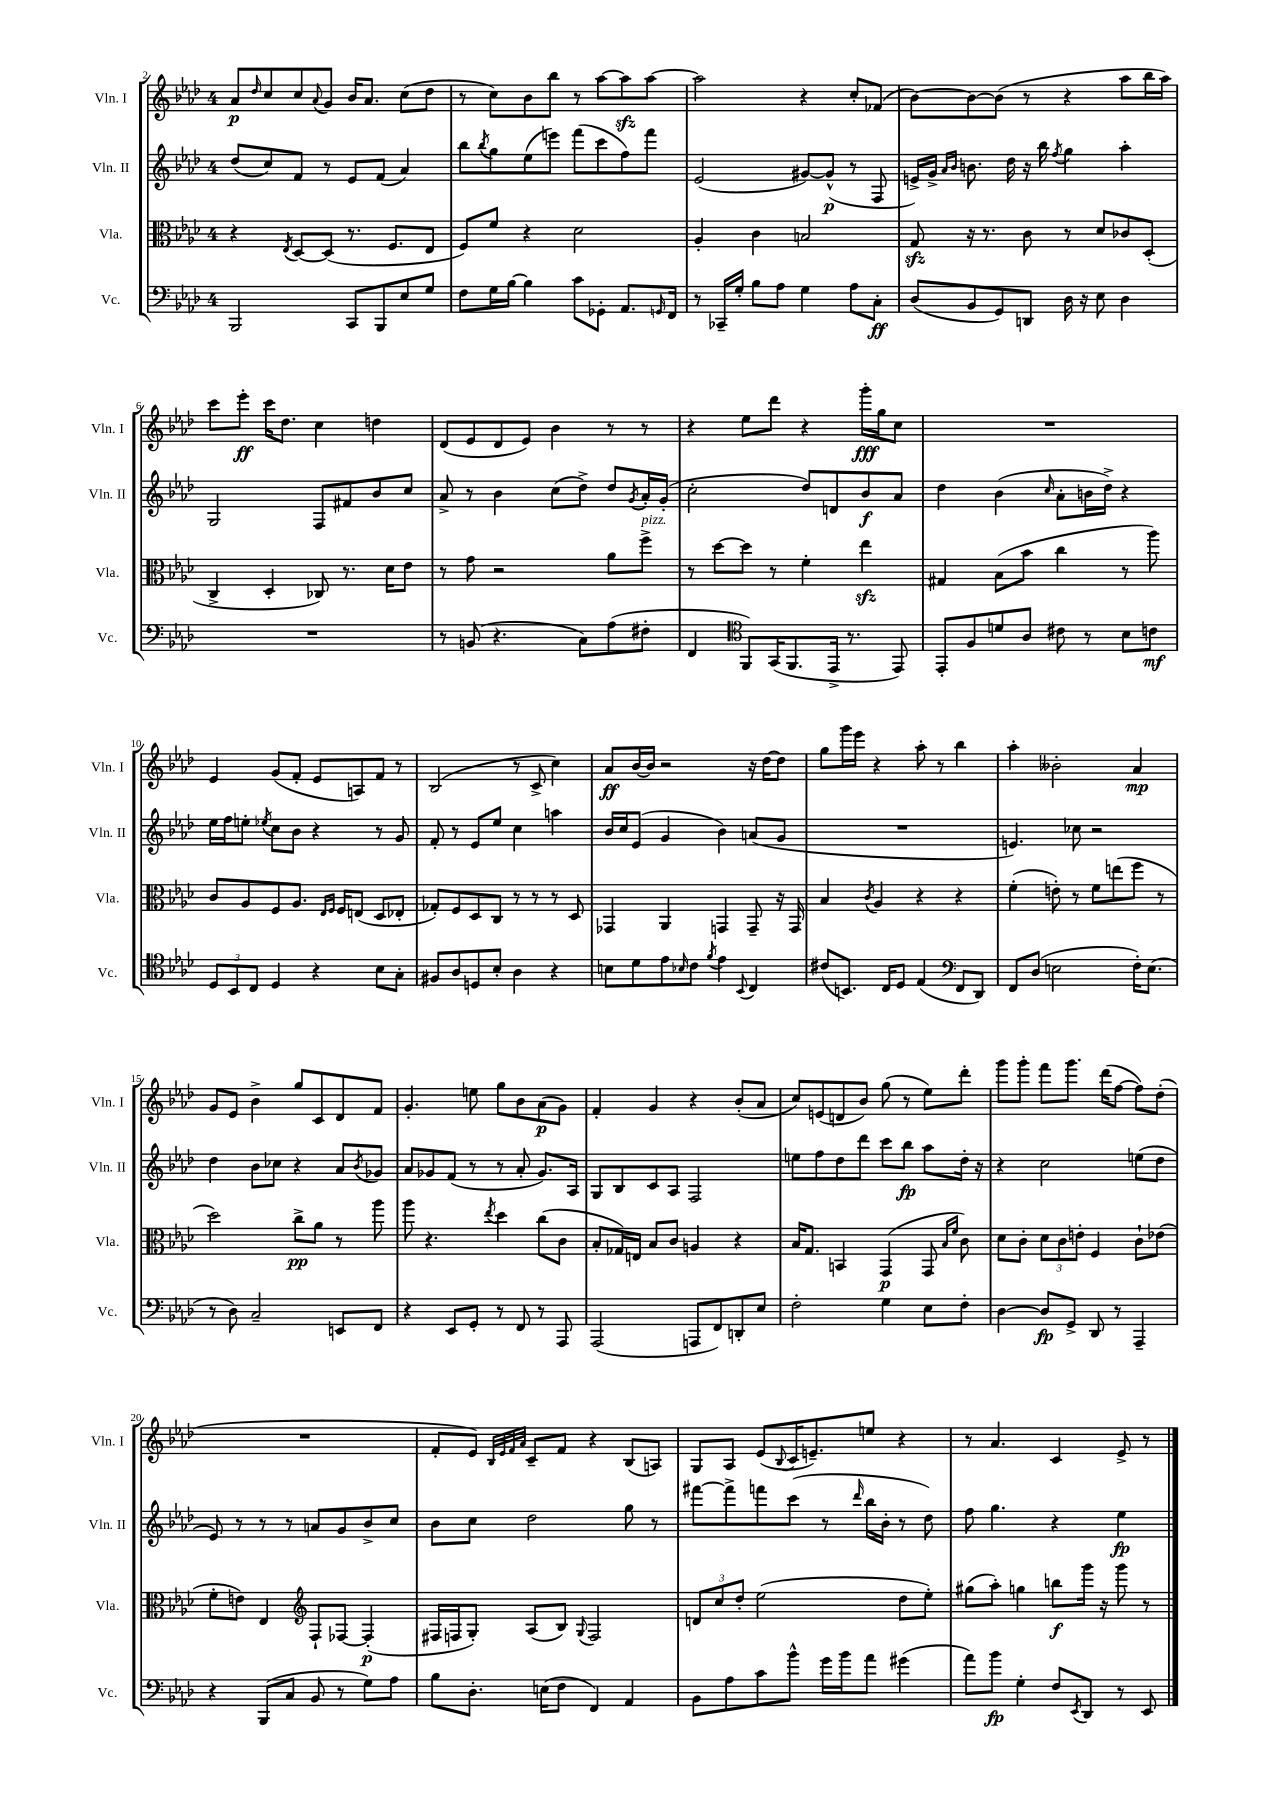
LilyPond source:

<<
\new StaffGroup <<
\new Staff = "s0" \with { instrumentName = "Vln. I" shortInstrumentName = "Vln. I" } {
    \clef treble \key aes \major \once \override Staff.TimeSignature.style = #'single-digit \time 4/4
    aes'8\p \grace { des''16 } c''8 c''8 \appoggiatura { aes'8 } g'8 bes'16 aes'8. c''8( des''8 |
    r8 c''8) bes'8 bes''8 r8 aes''8~ aes''8\sfz aes''8~ |
    aes''2 r4 c''8-. fes'8( |
    bes'8~) bes'8~ bes'8( r8 r4 aes''8 bes''16 aes''16) |
    c'''8 ees'''8-.\ff c'''16 des''8. c''4 d''4 |
    des'8( ees'8 des'8 ees'8) bes'4 r8 r8 |
    r4 ees''8 des'''8 r4 g'''16-.\fff g''16 c''8 |
    R1 |
    ees'4 g'8( f'8-. ees'8 a8) f'8 r8 |
    bes2( r8 c'8-> c''4) |
    aes'8\ff bes'16~ bes'16 r2 r16 des''16~ des''8 |
    g''8 g'''16 ees'''16 r4 aes''8-. r8 bes''4 |
    aes''4-. beses'2-. aes'4\mp |
    g'8 ees'8 bes'4-> g''8 c'8 des'8 f'8 |
    g'4.-. e''8 g''8 bes'8 aes'8\p( g'8) |
    f'4-. g'4 r4 bes'8-.( aes'8 |
    c''8) e'8( d'8 bes'8) g''8( r8 ees''8) des'''8-. |
    g'''8 g'''8-. f'''8 g'''8. des'''16( f''8~ f''8) des''8-.( |
    R1 |
    f'8-. ees'8) \grace { bes32 ees'32 f'32 aes'32 } c'8-- f'8 r4 bes8( a8) |
    g8 aes8 ees'8( \appoggiatura { bes8 } c'16 e'8.--) e''8 r4 |
    r8 aes'4. c'4 ees'8-> r8 \bar "|." |
}
\new Staff = "s1" \with { instrumentName = "Vln. II" shortInstrumentName = "Vln. II" } {
    \clef treble \key aes \major \once \override Staff.TimeSignature.style = #'single-digit \time 4/4
    des''8( c''8) f'8 r8 ees'8 f'8( aes'4) |
    bes''8 \acciaccatura { bes''8 } g''8 ees''8( e'''8) f'''8( c'''8 f''8) f'''8 |
    ees'2( gis'8~) gis'8-^\p( r8 f8 |
    e'16->) g'16-> \grace { aes'16 bes'16 } b'8. des''16 r16 bes''16 \acciaccatura { f''8 } g''4 aes''4-. |
    g2 f8 fis'8 bes'8 c''8 |
    aes'8-> r8 bes'4 c''8( des''8->) des''8 \acciaccatura { g'8 } aes'16-. g'16-.( |
    c''2-. des''8) d'8 bes'8\f aes'8 |
    des''4 bes'4( \grace { c''16 } aes'8-. b'16 des''16->) r4 |
    ees''16 f''16 e''8-. \acciaccatura { ees''8 } c''8 bes'8 r4 r8 g'8 |
    f'8-. r8 ees'8 ees''8 c''4 a''4 |
    bes'16 c''16 ees'8( g'4 bes'4) a'8( g'8 |
    R1 |
    e'4.) ces''8 r2 |
    des''4 bes'8 ces''8 r4 aes'8 \acciaccatura { bes'8 } ges'8 |
    aes'8 ges'8 f'8( r8 r8 aes'8-. ges'8.) aes16 |
    g8 bes8 c'8 aes8 f2 |
    e''8 f''8 des''8 des'''8 c'''8 bes''8\fp aes''8 des''16-. r16 |
    r4 c''2 e''8( des''8 |
    ees'8) r8 r8 r8 a'8 g'8 bes'8-> c''8 |
    bes'8 c''8 des''2 g''8 r8 |
    fis'''8~ fis'''8-> f'''8 c'''8( r8 \grace { des'''16 } bes''16 bes'16-. r8 des''8) |
    f''8 g''4. r4 ees''4\fp \bar "|." |
}
\new Staff = "s2" \with { instrumentName = "Vla." shortInstrumentName = "Vla." } {
    \clef alto \key aes \major \once \override Staff.TimeSignature.style = #'single-digit \time 4/4
    r4 \acciaccatura { ees8 } des8~ des8( r8. f8. ees8 |
    f8) f'8 r4 des'2 |
    aes4-. c'4 b2 |
    g8\sfz r16 r8. c'8 r8 des'8 ces'8 des8-.( |
    c4-> des4-. ces8) r8. des'16 ees'8 |
    r8 g'8 r2 aes'8 f''8->^\markup { \italic "pizz." } |
    r8 des''8~ des''8 r8 f'4-. ees''4\sfz |
    gis4 bes8( bes'8 c''4 r8 aes''8) |
    c'8 aes8 f8 aes8. \grace { ees16 f16 } f16 e8( des8 ees8-. |
    ges8-.) f8 des8 c8 r8 r8 r8 des8 |
    ges,4 aes,4 g,4 g,8-- r16 g,16 |
    bes4 \acciaccatura { c'8 } aes4 r4 r4 |
    f'4-.( e'8-.) r8 f'8 e''8( f''8 r8 |
    des''2) c''8->\pp aes'8 r8 aes''8 |
    aes''8 r4. \acciaccatura { ees''8 } des''4 c''8( c'8 |
    bes8-. ges16) e16 bes8 c'8 a4 r4 |
    bes16 g8. b,4 g,4\p( g,8 \grace { bes16 f'16 } c'8) |
    des'8 c'8-. \tuplet 3/2 { des'8 c'8 e'8-. } f4 c'8-! ees'8( |
    f'8-. e'8) ees4 \clef treble f8-! fes8~ fes4-.\p( |
    fis16 f16 g8-.) aes8( bes8) \appoggiatura { g8 } f2 |
    \tuplet 3/2 { d'8 c''8 des''8-. } ees''2( des''8 ees''8-.) |
    gis''8( aes''8-.) g''4 b''8\f g'''16 r16 g'''8 r8 \bar "|." |
}
\new Staff = "s3" \with { instrumentName = "Vc." shortInstrumentName = "Vc." } {
    \clef bass \key aes \major \once \override Staff.TimeSignature.style = #'single-digit \time 4/4
    bes,,2 c,8 bes,,8 ees8 g8 |
    f8 g16 bes16~ bes4 c'8 ges,8-. aes,8. \grace { g,16 } f,16 |
    r8 ces,16-- g16-. bes8 aes8 g4 aes8 c8-.\ff |
    des8( bes,8 g,8) d,8 des16 r16 ees8 des4 |
    R1 |
    r8 b,8( r4. c8) aes8( fis8-. |
    f,4 \clef tenor f,8) g,16( f,8. ees,16-> r8. ees,8) |
    ees,8-. f8 d'8 aes8 cis'8 r8 bes8 c'8\mf |
    \tuplet 3/2 { des8 bes,8 c8 } des4 r4 bes8 g8-. |
    fis8 aes8 d8 bes8-. aes4 r4 |
    b8 des'8 ees'8 \grace { bes16 } c'8 \acciaccatura { f'8 } ees'4 \appoggiatura { bes,8 } c4 |
    cis'8( b,8.) c16 des8 ees4( \clef bass f,8 des,8) |
    f,8 des8( e2 f16-.) e8.( |
    r8 des8) c2-- e,8 f,8 |
    r4 ees,8 g,8-. r8 f,8 r8 aes,,8 |
    aes,,2( a,,8 f,8) d,8-. ees8 |
    f2-. g4 ees8 f8-. |
    des4~ des8\fp g,8-> des,8 r8 aes,,4-- |
    r4 bes,,8( c8 bes,8 r8 g8) aes8 |
    bes8 des8.-. e16( f8 f,4) aes,4 |
    bes,8 aes8 c'8 bes'8-^ g'16 bes'16 aes'8 gis'4( |
    aes'8) bes'8\fp g4-. f8 \acciaccatura { ees,8 } des,8 r8 ees,8 \bar "|." |
}
>>
>>
\layout { \context { \Score currentBarNumber = #2 } }
